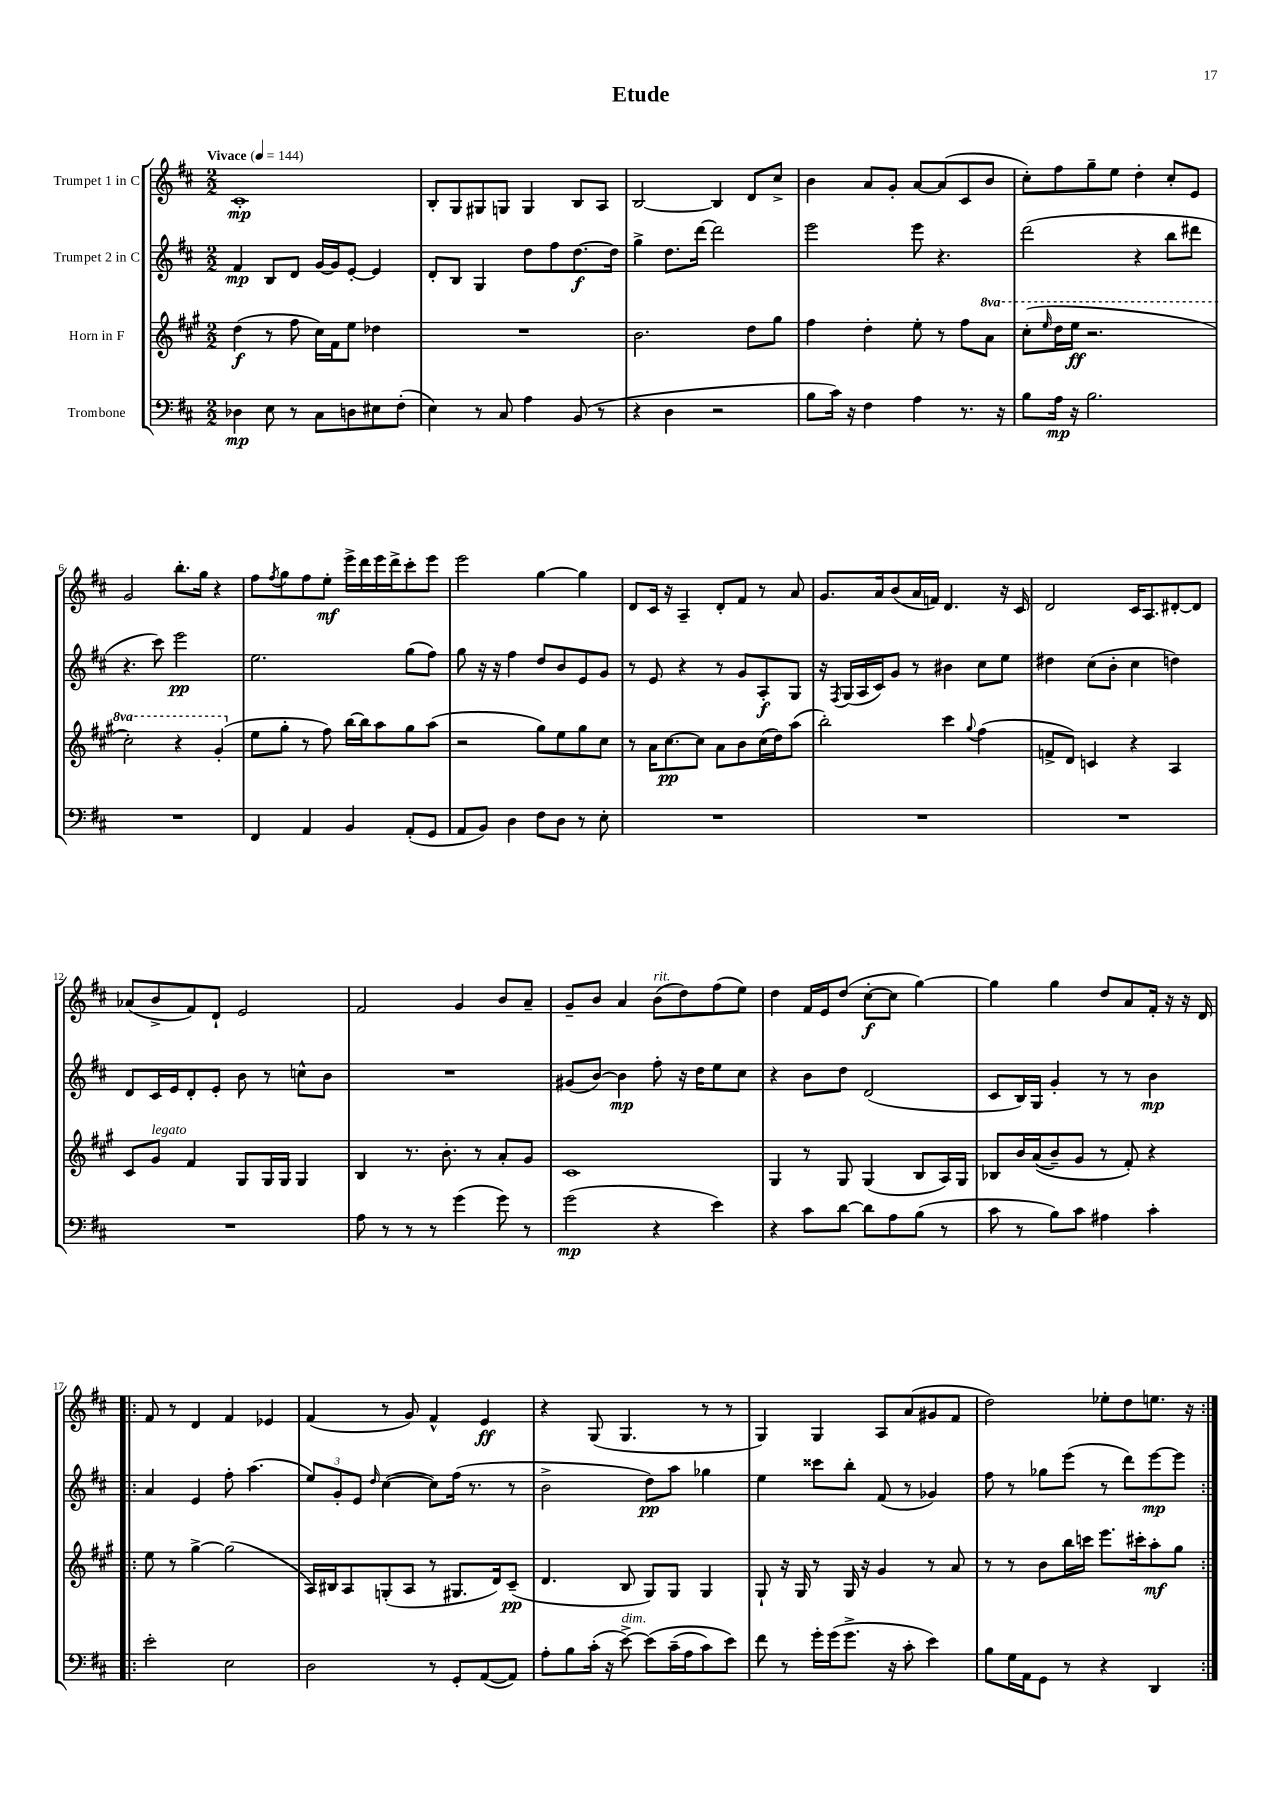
\header { title = "Etude" }
<<
\new StaffGroup <<
\new Staff = "s0" \with { instrumentName = "Trumpet 1 in C" } {
    \clef treble \key d \major \numericTimeSignature \time 2/2 \tempo "Vivace" 4 = 144
    cis'1-.\mp |
    b8-. g8 gis8 g8 g4 b8 a8 |
    b2~ b4 d'8 cis''8-> |
    b'4 a'8 g'8-. a'8~ a'8( cis'8 b'8 |
    cis''8-.) fis''8 g''8-- e''8 d''4-. cis''8-. e'8 |
    g'2 b''8.-. g''16 r4 |
    fis''8 \acciaccatura { fis''8 } g''8 fis''8 e''8-.\mf e'''16-> d'''16 e'''16 d'''16-> cis'''8-. e'''8 |
    e'''2 g''4~ g''4 |
    d'8 cis'16 r16 a4-- d'8-. fis'8 r8 a'8 |
    g'8. a'16 b'8( a'16 f'16) d'4. r16 cis'16 |
    d'2 cis'16 a8. dis'8~-. dis'8 |
    aes'8( b'8-> fis'8) d'8-! e'2 |
    fis'2 g'4 b'8 a'8-- |
    g'8-- b'8 a'4 b'8^\markup { \italic "rit." }( d''8) fis''8( e''8) |
    d''4 fis'16 e'16 d''8( cis''8~-.\f cis''8 g''4~) |
    g''4 g''4 d''8 a'8 fis'16-. r16 r16 d'16 |
    \repeat volta 2 { fis'8 r8 d'4 fis'4 ees'4 |
    fis'4( r8 g'8) fis'4-^ e'4\ff |
    r4 g8( g4. r8 r8 |
    g4) g4 a8 a'8( gis'8 fis'8 |
    d''2) ees''8-. d''8 e''8. r16 | }
}
\new Staff = "s1" \with { instrumentName = "Trumpet 2 in C" } {
    \clef treble \key d \major \numericTimeSignature \time 2/2
    fis'4\mp b8 d'8 g'16~ g'16 e'8~-. e'4 |
    d'8-. b8 g4 d''8 fis''8 d''8.~\f d''16 |
    g''4-> d''8. d'''16~ d'''2 |
    e'''2 e'''8 r4. |
    d'''2( r4 b''8 dis'''8 |
    r4. cis'''8) e'''2\pp |
    e''2. g''8( fis''8) |
    g''8 r16 r16 fis''4 d''8 b'8 e'8 g'8 |
    r8 e'8 r4 r8 g'8 a8-.\f g8 |
    r16 \acciaccatura { fis8 } g16( a16 cis'16) g'8 r8 bis'4 cis''8 e''8 |
    dis''4 cis''8( b'8-. cis''4 d''4) |
    d'8 cis'16 e'16 d'8-. e'8-. b'8 r8 c''8-^ b'8 |
    R1 |
    gis'8( b'8~) b'4\mp fis''8-. r16 d''16 e''8 cis''8 |
    r4 b'8 d''8 d'2( |
    cis'8 b16) g16 g'4-. r8 r8 b'4\mp |
    \repeat volta 2 { a'4 e'4 fis''8-. a''4.( |
    \tuplet 3/2 { e''8) g'8-. e'8 } \grace { d''16 } cis''4~( cis''8) fis''16( r8. r8 |
    b'2-> d''8\pp) a''8 ges''4 |
    e''4 cisis'''8 b''8-. fis'8( r8 ges'4) |
    fis''8 r8 ges''8 e'''8( r8 d'''8) e'''8~\mp e'''8 | }
}
\new Staff = "s2" \with { instrumentName = "Horn in F" } {
    \clef treble \key a \major \numericTimeSignature \time 2/2 \set Staff.ottavationMarkups = #ottavation-simple-ordinals
    d''4\f( r8 fis''8 cis''16) fis'16 e''8 des''4 |
    R1 |
    b'2. d''8 gis''8 |
    fis''4 d''4-. e''8-. r8 fis''8 \ottava #1 a''8 |
    cis'''8-.( \grace { e'''16 } d'''16 e'''16\ff r2. |
    cis'''2-.) r4 gis''4-.( \ottava #0 |
    e''8 gis''8-. r8 fis''8) b''16~ b''16 a''8 gis''8 a''8( |
    r2 gis''8) e''8 gis''8 cis''8 |
    r8 a'16 cis''8.~\pp cis''8 a'8 b'8 cis''16( d''16) a''8( |
    b''2-.) cis'''4 \appoggiatura { gis''8 } fis''4( |
    f'8-> d'8) c'4 r4 a4 |
    cis'8 gis'8^\markup { \italic "legato" } fis'4 gis8 gis16 gis16 gis4 |
    b4 r8. b'8.-. r8 a'8-. gis'8 |
    cis'1 |
    gis4 r8 gis8 gis4( b8 a16) gis16 |
    bes8 b'16 a'16(\( b'8--) gis'8 r8 fis'8-.\) r4 |
    \repeat volta 2 { e''8 r8 gis''4~-> gis''2( |
    a16) bis16 a8 g8-.( a8 r8 gis8. d'16) cis'8--\pp( |
    d'4. b8 gis8) gis8 gis4 |
    gis8-! r16 gis16 r8 gis16 r16 gis'4 r8 a'8 |
    r8 r8 b'8 b''16 c'''16 e'''8. cis'''16-. a''8-.\mf gis''8 | }
}
\new Staff = "s3" \with { instrumentName = "Trombone" } {
    \clef bass \key d \major \numericTimeSignature \time 2/2
    des4\mp e8 r8 cis8 d8 eis8 fis8-.( |
    e4) r8 cis8 a4 b,8( r8 |
    r4 d4 r2 |
    b8 cis'16) r16 fis4 a4 r8. r16 |
    b8 a16\mp r16 b2. |
    R1 |
    fis,4 a,4 b,4 a,8-.( g,8 |
    a,8 b,8) d4 fis8 d8 r8 e8-. |
    R1 |
    R1 |
    R1 |
    R1 |
    a8 r8 r8 r8 g'4( g'8) r8 |
    g'2\mp( r4 e'4) |
    r4 cis'8 d'8~ d'8 a8 b8( r8 |
    cis'8 r8 b8) cis'8 ais4 cis'4-. |
    \repeat volta 2 { e'2-. e2 |
    d2 r8 g,8-. a,8~( a,8) |
    a8-. b8 cis'16-.( r16 e'8~->^\markup { \italic "dim." }) e'8\( cis'16--( a16 cis'8) e'8\) |
    fis'8 r8 g'16-. g'16( g'8.-> r16 cis'8-. e'4) |
    b8 g16 a,16 g,8 r8 r4 d,4 | }
}
>>
>>
